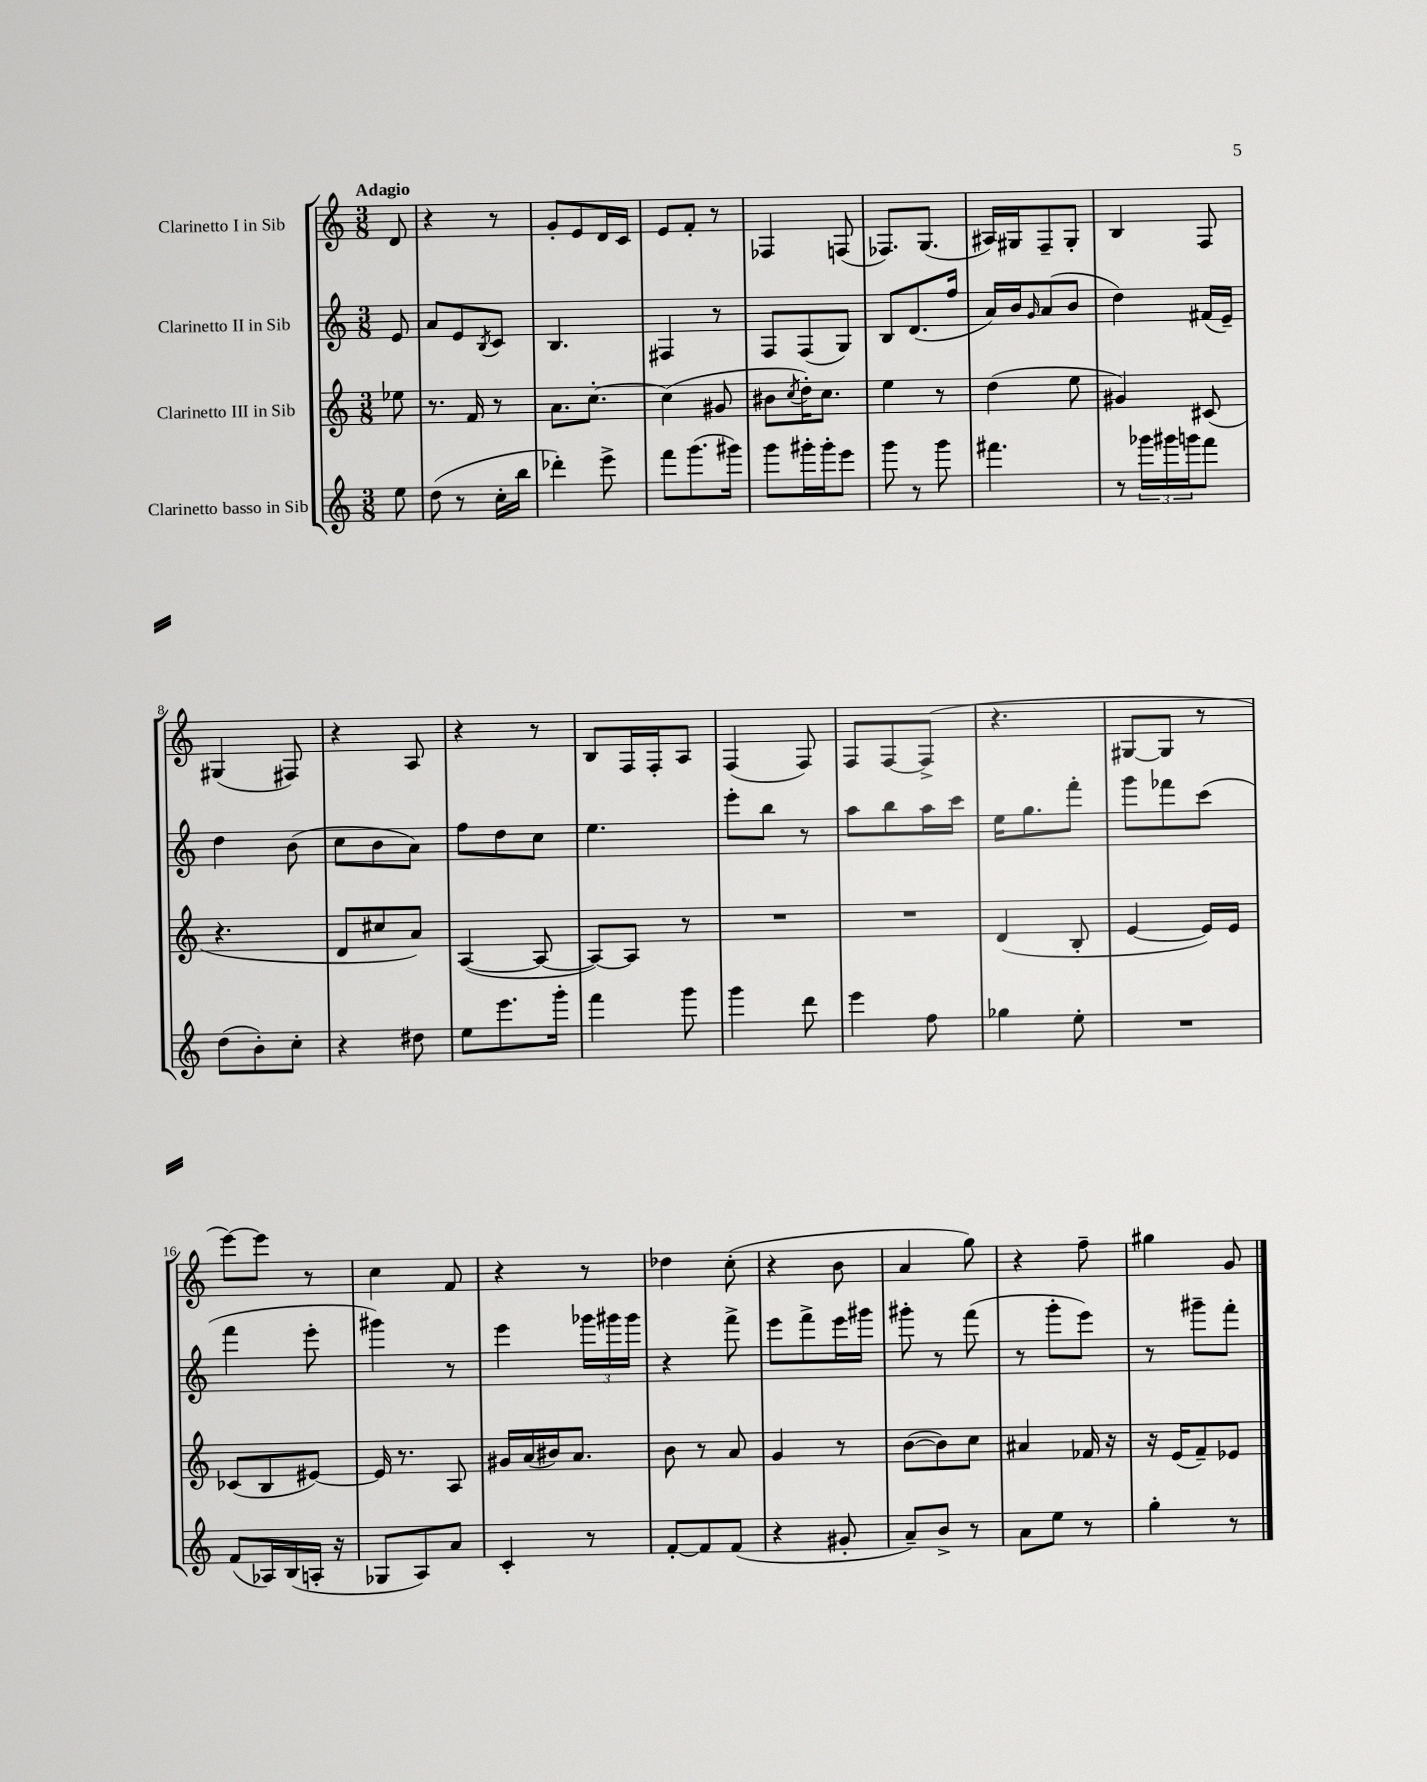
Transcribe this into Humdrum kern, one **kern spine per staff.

**kern	**kern	**kern	**kern
*staff4	*staff3	*staff2	*staff1
*clefG2	*clefG2	*clefG2	*clefG2
*k[]	*k[]	*k[]	*k[]
*M3/8	*M3/8	*M3/8	*M3/8
8ee	8ee-	8e	8d
=	=	=	=
(8dd	8.r	8a	4r
8r	.	8e	.
.	16f	.	.
.	.	8qB	.
16cc'	8r	8c	8r
16bb	.	.	.
=	=	=	=
4ddd-')	8.a	4.B	8g'
.	.	.	8e
.	[8.cc'	.	.
8eee^	.	.	16d
.	.	.	16c
=	=	=	=
8fff	(4cc]	4F#	8e
(8.ggg	.	.	8f'
.	8g#	8r	8r
16ggg#)	.	.	.
=	=	=	=
8ggg	8b#	8F	4F-
.	8qcc	.	.
16ggg#'	16dd')	(8F	.
16ggg#'	8.cc	.	.
8eee	.	8G)	(8F
=	=	=	=
8ggg	4ee	8B	8.F-)
8r	.	(8.d	.
.	.	.	(8.G
8ggg	8r	.	.
.	.	16ff	.
=	=	=	=
4.fff#	(4dd	16a)	16A#)
.	.	16b	16G#
.	.	16qqg	.
.	.	(8a	8F~
.	8ee	8b	8G#'
=	=	=	=
8r	4g#)	4dd)	4B
24ggg-	.	.	.
24ggg#	.	.	.
24ggg	.	.	.
8fff	(8c#	(16f#	8F
.	.	16e~)	.
=	=	=	=
(8dd	4.r	4dd	(4G#
8b')	.	.	.
8cc'	.	(8b	8F#)
=	=	=	=
4r	8d	8cc	4r
.	8cc#	8b	.
8dd#	8a)	8a)	8A
=	=	=	=
8ee	([4A	8ff	4r
8.eee	.	8dd	.
.	8A_	8cc	8r
16ggg'	.	.	.
=	=	=	=
4fff	8A_)	4.ee	8B
.	8A]	.	16F
.	.	.	16F'
8ggg	8r	.	8A
=	=	=	=
4ggg	4.r	8eee'	(4F
.	.	8bb	.
8ddd	.	8r	8F)
=	=	=	=
4eee	4.r	8aa	8F
.	.	8bb	[8F
8ff	.	16aa	(8F^]
.	.	16ccc	.
=	=	=	=
4gg-	(4d	16ee	4.r
.	.	8.gg	.
8ee'	8B'	8fff'	.
=	=	=	=
4.r	[4e	8ggg	[8G#
.	.	8fff-	8G#]
.	16e])	(8ccc	8r
.	16e	.	.
=	=	=	=
(8f	(8c-	4fff	[8eee)
16A-)	8B	.	8eee]
(16B	.	.	.
16A'	[8e#)	8eee'	8r
16r	.	.	.
=	=	=	=
8G-	16e#]	4ggg#)	4cc
.	8.r	.	.
8A)	.	.	.
8a	8A	8r	8f
=	=	=	=
4c'	16g#	4eee	4r
.	(16a	.	.
.	16b#)	.	.
.	8.a	.	.
8r	.	24ggg-	8r
.	.	24ggg#	.
.	.	24ggg#	.
=	=	=	=
[8f'	8b	4r	4dd-
8f]	8r	.	.
(8f	8a	8fff^	(8cc'
=	=	=	=
4r	4g	8eee	4r
.	.	8fff^	.
8g#'	8r	16eee	8b
.	.	16ggg#	.
=	=	=	=
8a~)	([8b	8ggg#'	4a
8b^	8b])	8r	.
8r	8cc	(8fff	8gg)
=	=	=	=
8a	4a#	8r	4r
8ee	.	8ggg'	.
8r	16f-	8eee)	8ff~
.	16r	.	.
=	=	=	=
4gg'	16r	8r	4gg#
.	(16e	.	.
.	8f~)	8ggg#~	.
8r	8e-	8fff'	8g
==	==	==	==
*-	*-	*-	*-
